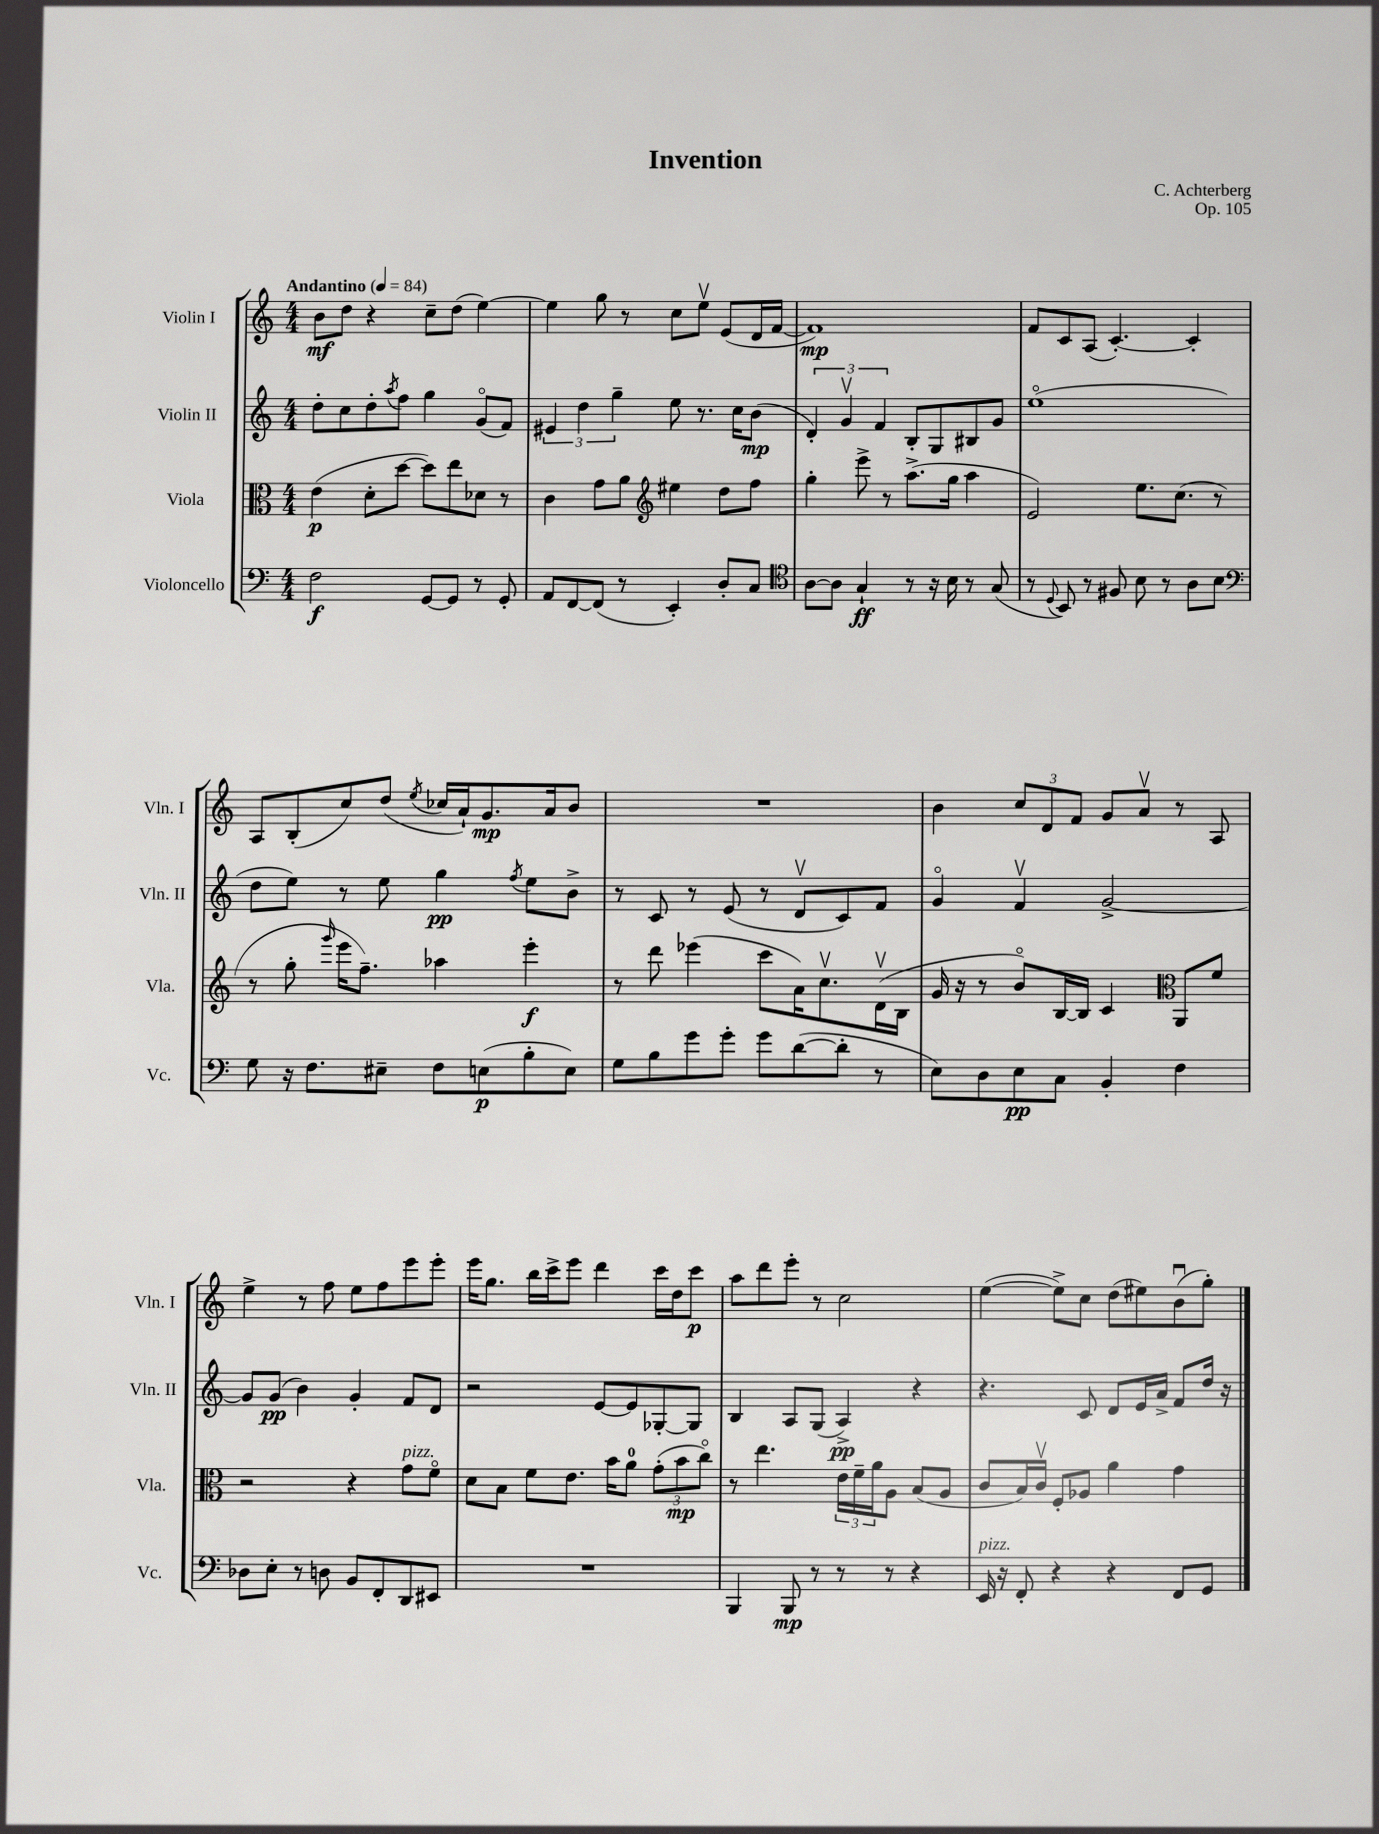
\header { title = "Invention" composer = "C. Achterberg" opus = "Op. 105" }
<<
\new StaffGroup <<
\new Staff = "s0" \with { instrumentName = "Violin I" shortInstrumentName = "Vln. I" } {
    \clef treble \key c \major \numericTimeSignature \time 4/4 \tempo "Andantino" 4 = 84
    b'8\mf d''8 r4 c''8-- d''8( e''4~) |
    e''4 g''8 r8 c''8 e''8\upbow e'8( d'16 f'16~ |
    f'1\mp) |
    f'8 c'8 a8( c'4.~-.) c'4-. |
    a8 b8-.( c''8) d''8( \acciaccatura { e''8 } ces''16 a'16-!) g'8.\mp a'16 b'8 |
    R1 |
    b'4 \tuplet 3/2 { c''8 d'8 f'8 } g'8 a'8\upbow r8 a8 |
    e''4-> r8 f''8 e''8 f''8 e'''8 e'''8-. |
    e'''16 g''8. b''16 c'''16-> e'''8 d'''4 c'''16 d''16 c'''8\p |
    a''8 d'''8 e'''8-. r8 c''2 |
    e''4~( e''8->) c''8 d''8( eis''8) b'8\downbow( g''8-.) \bar "|." |
}
\new Staff = "s1" \with { instrumentName = "Violin II" shortInstrumentName = "Vln. II" } {
    \clef treble \key c \major \numericTimeSignature \time 4/4
    d''8-. c''8 d''8-. \acciaccatura { a''8 } f''8 g''4 g'8\flageolet( f'8) |
    \tuplet 3/2 { eis'4 d''4 g''4-- } e''8 r8. c''16 b'8\mp( |
    \tuplet 3/2 { d'4-.) g'4\upbow f'4 } b8-. g8 bis8 g'8 |
    e''1\flageolet( |
    d''8 e''8) r8 e''8 g''4\pp \acciaccatura { f''8 } e''8 b'8-> |
    r8 c'8 r8 e'8( r8 d'8\upbow c'8) f'8 |
    g'4\flageolet f'4\upbow g'2~-> |
    g'8 g'8\pp( b'4) g'4-. f'8 d'8 |
    r2 e'8~ e'8 ges8~-. ges8 |
    b4 a8 g8( a4->\pp) r4 |
    r4. c'8 d'8 e'16 a'16-> f'8 d''16 r16 \bar "|." |
}
\new Staff = "s2" \with { instrumentName = "Viola" shortInstrumentName = "Vla." } {
    \clef alto \key c \major \numericTimeSignature \time 4/4
    e'4\p( d'8-. d''8~ d''8) e''8 des'8 r8 |
    c'4 g'8 a'8 \clef treble eis''4 d''8 f''8 |
    g''4-. e'''8-> r8 a''8.->( g''16 a''4 |
    e'2) e''8. c''8.( r8 |
    r8 g''8-. \grace { g'''16 } e'''16 f''8.--) aes''4 e'''4-.\f |
    r8 d'''8 ees'''4( c'''8 a'16) c''8.\upbow d'16\upbow( b16 |
    g'16 r16 r8 b'8\flageolet) b16~ b16 c'4 \clef alto a,8 f'8 |
    r2 r4 g'8^\markup { \italic "pizz." } f'8\flageolet |
    d'8 b8 f'8 e'8. b'16 a'8-0 \tuplet 3/2 { g'8-.( b'8\mp c''8\flageolet) } |
    r8 e''4. \tuplet 3/2 { e'16 f'16-- a'16 } a8 b8( a8 |
    c'8 b16) c'16\upbow f8-. aes8 a'4 g'4 \bar "|." |
}
\new Staff = "s3" \with { instrumentName = "Violoncello" shortInstrumentName = "Vc." } {
    \clef bass \key c \major \numericTimeSignature \time 4/4
    f2\f g,8~ g,8 r8 g,8-. |
    a,8 f,8~ f,8( r8 e,4-.) d8-. c8 |
    \clef tenor a8~ a8 g4-!\ff r8 r16 b16 r8 g8( |
    r8 \appoggiatura { d8 } b,8) r8 fis8 b8 r8 a8 b8 |
    \clef bass g8 r16 f8. eis8-- f8 e8\p( b8-. e8) |
    g8 b8 g'8 g'8-. g'8 d'8~( d'8-. r8 |
    e8) d8 e8\pp c8 b,4-. f4 |
    des8 e8-. r8 d8 b,8 f,8-. d,8 eis,8 |
    R1 |
    b,,4 b,,8\mp r8 r8 r8 r4 |
    e,16^\markup { \italic "pizz." } r16 f,8-. r4 r4 f,8 g,8 \bar "|." |
}
>>
>>
\layout { \context { \Score \remove "Bar_number_engraver" } }
